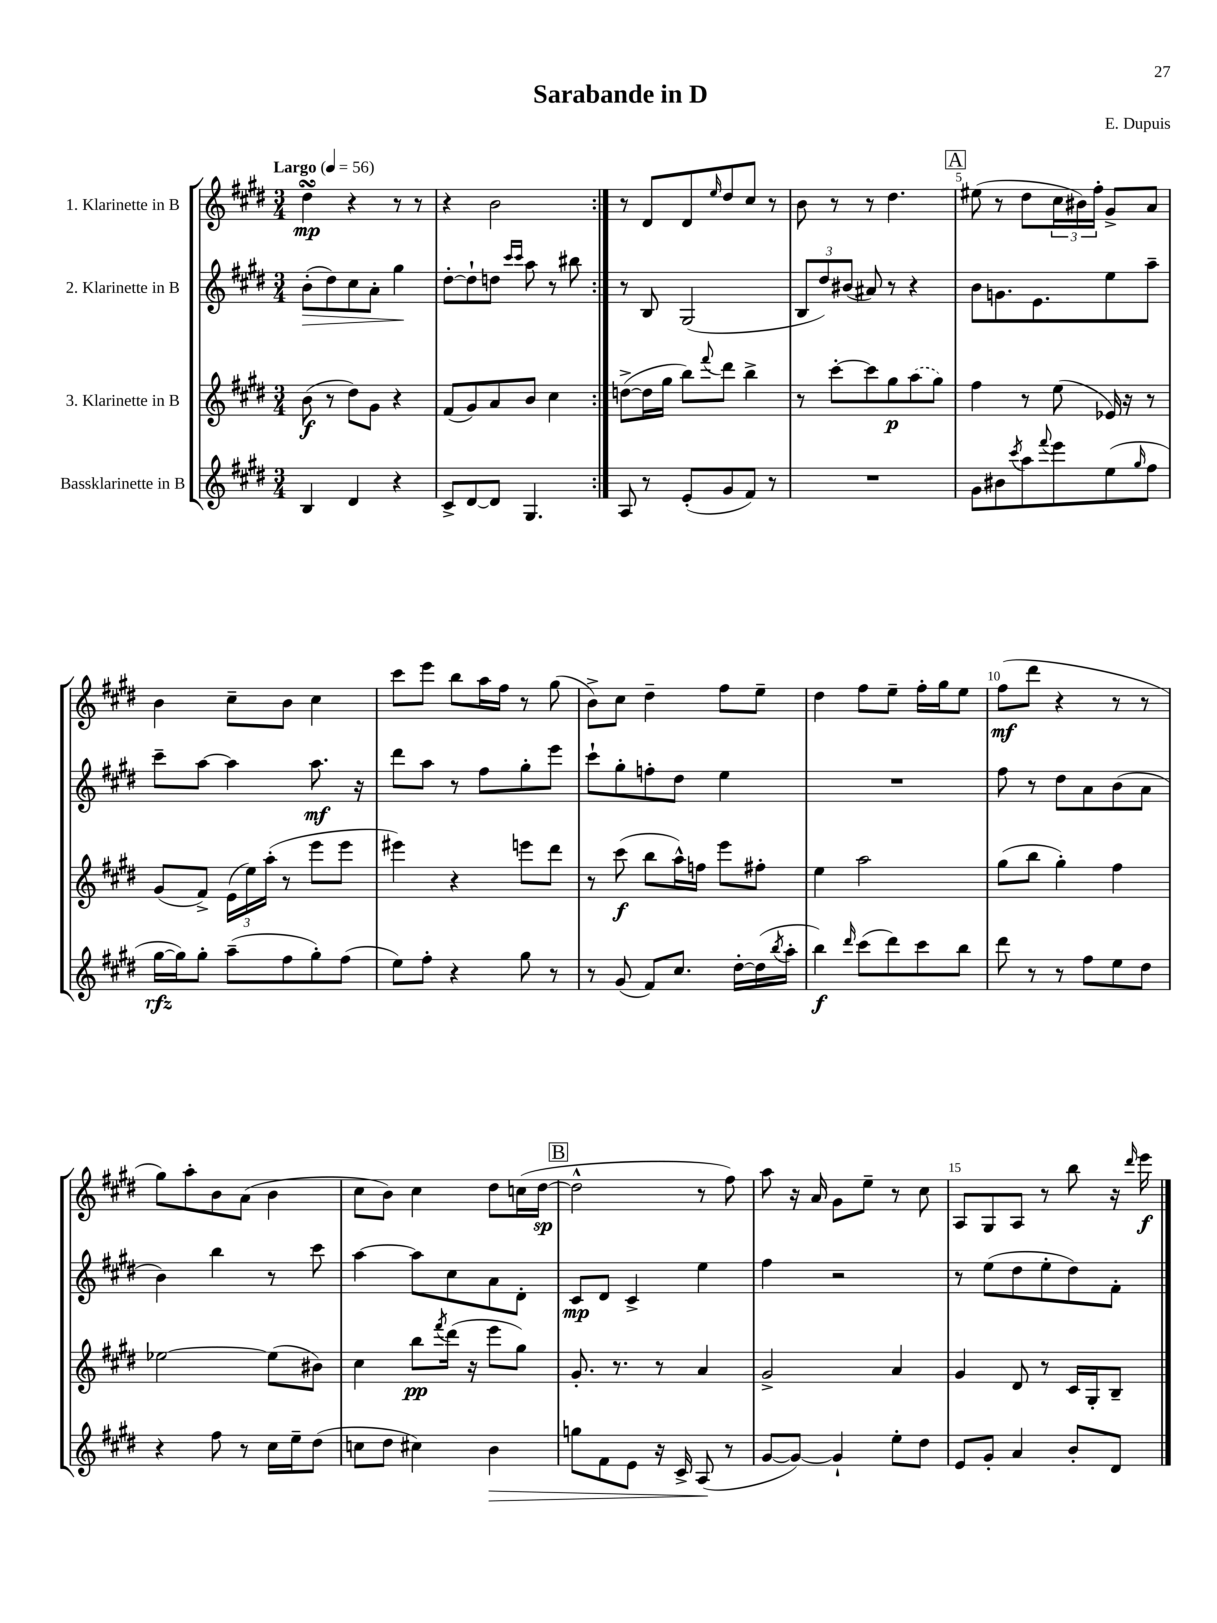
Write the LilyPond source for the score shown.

\header { title = "Sarabande in D" composer = "E. Dupuis" }
<<
\new StaffGroup <<
\new Staff = "s0" \with { instrumentName = "1. Klarinette in B" } {
    \clef treble \key e \major \numericTimeSignature \time 3/4 \tempo "Largo" 4 = 56
    \repeat volta 2 { dis''4\turn\mp r4 r8 r8 |
    r4 b'2 | }
    r8 dis'8 dis'8 \grace { e''16 } dis''8 cis''8 r8 |
    b'8 r8 r8 dis''4. |
    \mark \markup { \box "A" } eis''8( r8 dis''8 \tuplet 3/2 { cis''16 bis'16) fis''16-. } gis'8-> a'8 |
    b'4 cis''8-- b'8 cis''4 |
    cis'''8 e'''8 b''8 a''16 fis''16 r8 gis''8( |
    b'8->) cis''8 dis''4-- fis''8 e''8-- |
    dis''4 fis''8 e''8-- fis''16-. gis''16 e''8 |
    fis''8\mf( dis'''8 r4 r8 r8 |
    gis''8) a''8-. b'8 a'8( b'4 |
    cis''8 b'8) cis''4 dis''8 c''16( dis''16~\sp |
    \mark \markup { \box "B" } dis''2-^ r8 fis''8) |
    a''8 r16 a'16 gis'8 e''8-- r8 cis''8 |
    a8 gis8 a8 r8 b''8 r16 \grace { dis'''16 } e'''16\f \bar "|." |
}
\new Staff = "s1" \with { instrumentName = "2. Klarinette in B" } {
    \clef treble \key e \major \numericTimeSignature \time 3/4
    \repeat volta 2 { b'8-.\>( dis''8) cis''8 a'8-. gis''4\! |
    dis''8~-. dis''8-! d''8 \grace { cis'''16 cis'''16 } a''8 r8 bis''8 | }
    r8 b8 gis2( |
    \tuplet 3/2 { b8 dis''8) bis'8( } ais'8) r8 r4 |
    \mark \markup { \box "A" } b'8 g'8. e'8. e''8 a''8-- |
    cis'''8-- a''8~ a''4 a''8.\mf r16 |
    dis'''8 a''8 r8 fis''8 gis''8-. e'''8 |
    cis'''8-! gis''8-. f''8-. dis''8 e''4 |
    R2. |
    fis''8 r8 dis''8 a'8 b'8( a'8 |
    b'4) b''4 r8 cis'''8 |
    a''4~ a''8 cis''8 a'8 dis'8-. |
    \mark \markup { \box "B" } cis'8\mp dis'8 cis'4-> e''4 |
    fis''4 r2 |
    r8 e''8( dis''8 e''8-. dis''8) fis'8-. \bar "|." |
}
\new Staff = "s2" \with { instrumentName = "3. Klarinette in B" } {
    \clef treble \key e \major \numericTimeSignature \time 3/4
    \repeat volta 2 { b'8\f( r8 dis''8) gis'8 r4 |
    fis'8( gis'8) a'8 b'8 cis''4 | }
    d''8~->( d''16 gis''16 b''8) \appoggiatura { fis'''8 } dis'''8 b''4-> |
    r8 cis'''8~-. cis'''8 gis''8\p \once \slurDashed a''8( gis''8) |
    \mark \markup { \box "A" } fis''4 r8 e''8( ees'16) r16 r8 |
    gis'8( fis'8->) \tuplet 3/2 { e'16( e''16) a''16-.( } r8 e'''8 e'''8 |
    eis'''4) r4 e'''8 dis'''8 |
    r8 cis'''8\f( b''8 a''16-^) f''16 e'''8 fis''8-. |
    e''4 a''2 |
    gis''8( b''8 gis''4-.) fis''4 |
    ees''2~ ees''8( bis'8) |
    cis''4 b''8\pp \acciaccatura { fis'''8 } dis'''16( r16 e'''8 gis''8) |
    \mark \markup { \box "B" } gis'8.-. r8. r8 a'4 |
    gis'2-> a'4 |
    gis'4 dis'8 r8 cis'16 gis16-. b8-- \bar "|." |
}
\new Staff = "s3" \with { instrumentName = "Bassklarinette in B" } {
    \clef treble \key e \major \numericTimeSignature \time 3/4
    \repeat volta 2 { b4 dis'4 r4 |
    cis'8-> dis'8~ dis'8 gis4. | }
    a8 r8 e'8-.( gis'8 fis'8) r8 |
    R2. |
    \mark \markup { \box "A" } gis'8 bis'8 \acciaccatura { cis'''8 } a''8 \appoggiatura { fis'''8 } e'''8 e''8( \grace { gis''16 } fis''8 |
    gis''16~\rfz gis''16) gis''8-. a''8--( fis''8 gis''8-.) fis''8( |
    e''8) fis''8-. r4 gis''8 r8 |
    r8 gis'8( fis'8) cis''8. dis''16~-. dis''16( \acciaccatura { b''8 } a''16-. |
    b''4\f) \grace { dis'''16 } cis'''8( dis'''8) cis'''8 b''8 |
    dis'''8 r8 r8 fis''8 e''8 dis''8 |
    r4 fis''8 r8 cis''16 e''16-- dis''8( |
    c''8 dis''8 cis''4) b'4\> |
    \mark \markup { \box "B" } g''8 fis'8 e'8 r16 cis'16-> a8\!( r8 |
    gis'8~ gis'8~) gis'4-! e''8-. dis''8 |
    e'8 gis'8-. a'4 b'8-. dis'8 \bar "|." |
}
>>
>>
\layout { \context { \Score \override BarNumber.break-visibility = ##(#f #t #t) barNumberVisibility = #(every-nth-bar-number-visible 5) } }
